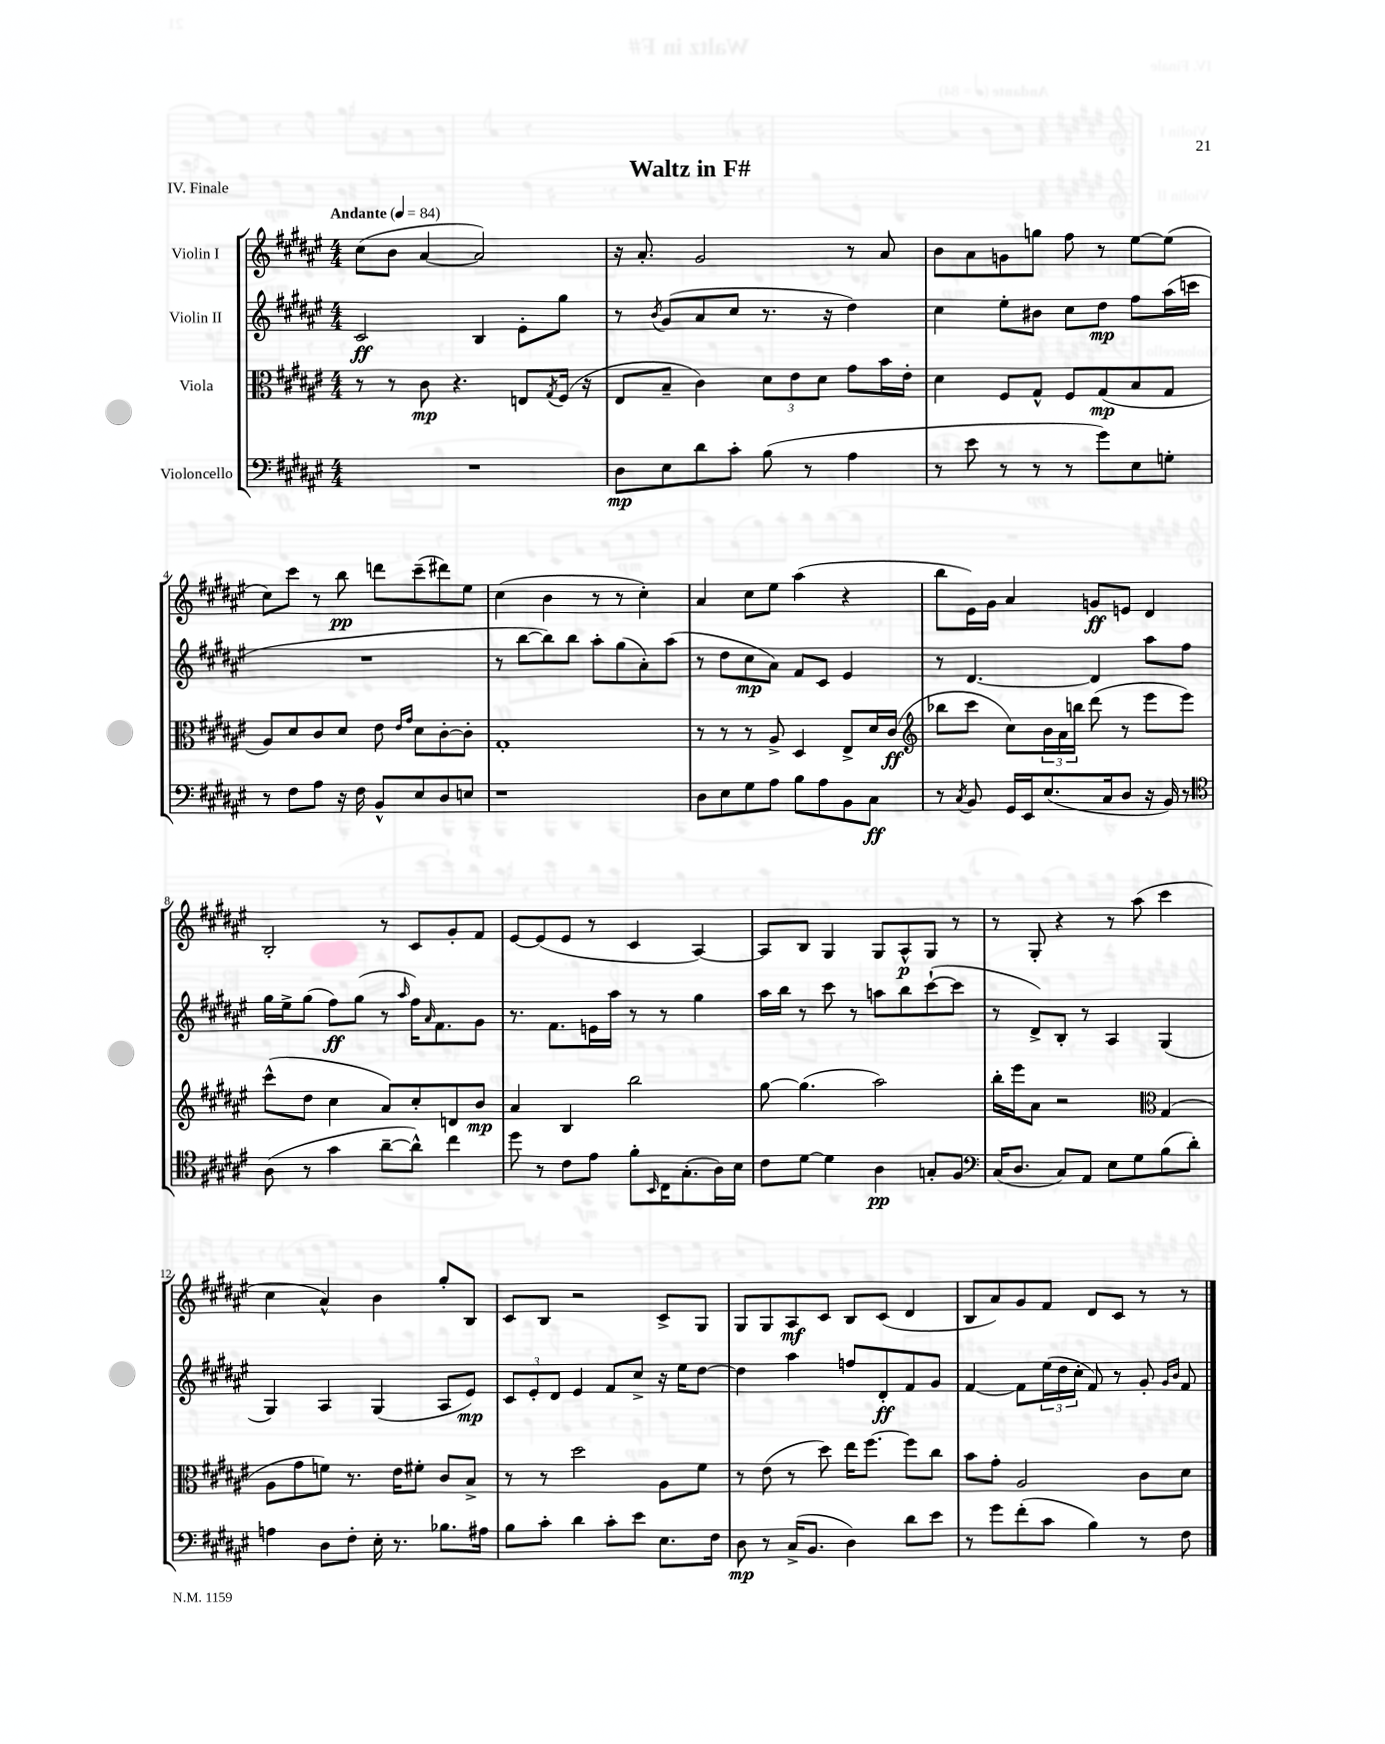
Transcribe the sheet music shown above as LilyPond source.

\header { title = "Waltz in F#" piece = "IV. Finale" }
<<
\new StaffGroup <<
\new Staff = "s0" \with { instrumentName = "Violin I" } {
    \clef treble \key fis \major \numericTimeSignature \time 4/4 \tempo "Andante" 4 = 84
    cis''8( b'8 ais'4~ ais'2) |
    r16 ais'8.-. gis'2 r8 ais'8 |
    b'8 ais'8 g'8 g''8 fis''8 r8 eis''8~ eis''8( |
    cis''8) cis'''8 r8 b''8\pp d'''8 cis'''8--( dis'''8) eis''8 |
    cis''4( b'4 r8 r8 cis''4-.) |
    ais'4 cis''8 eis''8 ais''4( r4 |
    b''8 eis'16) gis'16 ais'4 g'8\ff e'8 dis'4 |
    b2-. r8 cis'8 gis'8-. fis'8 |
    eis'8~ eis'8( eis'8 r8 cis'4 ais4~) |
    ais8 b8 gis4 gis8 ais8-^\p gis8 r8 |
    r8 gis8-. r4 r8 ais''8( cis'''4 |
    cis''4 ais'4-^) b'4 gis''8-. b8 |
    cis'8 b8 r2 cis'8-> gis8 |
    gis8 gis8 ais8\mf cis'8 b8 cis'8( dis'4 |
    b8 ais'8) gis'8 fis'8 dis'8 cis'8 r8 r8 \bar "|." |
}
\new Staff = "s1" \with { instrumentName = "Violin II" } {
    \clef treble \key fis \major \numericTimeSignature \time 4/4
    cis'2\ff b4 eis'8-. gis''8 |
    r8 \acciaccatura { b'8 } gis'8( ais'8 cis''8 r8. r16 dis''4) |
    cis''4 eis''8-. bis'8 cis''8 dis''8\mp fis''8 ais''16( c'''16 |
    R1 |
    r8 b''8~ b''8) b''8 ais''8-. gis''8( ais'8-.) ais''8( |
    r8 dis''8 cis''8\mp ais'8) fis'8 cis'8 eis'4 |
    r8 dis'4.~ dis'4 ais''8 fis''8 |
    gis''16 eis''16-> gis''8( fis''8\ff) gis''8( r8 \grace { ais''16 } fis''16) \grace { ais'16 } fis'8. gis'8 |
    r8. fis'8. e'16 ais''16 r8 r8 gis''4 |
    ais''16 b''16 r8 cis'''8 r8 a''8 b''8 cis'''8~-!( cis'''8 |
    r8 dis'8->) b8-. r8 ais4 gis4( |
    gis4) ais4 gis4( ais8 eis'8\mp) |
    \tuplet 3/2 { cis'8 eis'8-. dis'8 } eis'4 fis'8 cis''8-> r16 eis''16 dis''8~ |
    dis''4 ais''4 f''8 dis'8-.\ff fis'8 gis'8 |
    fis'4~ fis'8 \tuplet 3/2 { eis''16( dis''16 cis''16-. } fis'8) r8 gis'8-. \grace { gis'16 b'16 } fis'8 \bar "|." |
}
\new Staff = "s2" \with { instrumentName = "Viola" } {
    \clef alto \key fis \major \numericTimeSignature \time 4/4
    r8 r8 cis'8\mp r4. e8 \acciaccatura { gis8 } fis16( r16 |
    eis8 b8-- cis'4) \tuplet 3/2 { dis'8 eis'8 dis'8 } gis'8 b'16 eis'16-. |
    dis'4 fis8 gis8-^ fis8 gis8\mp( b8 gis8 |
    ais8) dis'8 cis'8 dis'8 eis'8 \grace { eis'16 gis'16 } dis'8 cis'8~-. cis'8-. |
    gis1-. |
    r8 r8 r8 ais8-> dis4 eis8-> dis'16 cis'16\ff( |
    \clef treble bes''8 cis'''8 cis''8) \tuplet 3/2 { b'16 ais'16 b''16 } dis'''8( r8 eis'''8 eis'''8) |
    cis'''8-^( dis''8 cis''4 ais'8) cis''8-. d'8 b'8\mp |
    ais'4 b4 b''2 |
    gis''8~ gis''4.( ais''2) |
    b''16-. eis'''16 ais'8 r2 \clef alto gis4( |
    ais8 gis'8 f'8) r8. eis'16 fis'8-. cis'8 b8-> |
    r8 r8 dis''2 ais8 fis'8 |
    r8 eis'8( r8 dis''8) eis''16 fis''8.~ fis''8 cis''8 |
    b'8 gis'8-. ais2 cis'8 dis'8 \bar "|." |
}
\new Staff = "s3" \with { instrumentName = "Violoncello" } {
    \clef bass \key fis \major \numericTimeSignature \time 4/4
    R1 |
    dis8\mp eis8 dis'8 cis'8-. b8( r8 ais4 |
    r8 eis'8 r8 r8 r8 gis'8) eis8 g8-. |
    r8 fis8 ais8 r16 fis16 b,8-^ eis8 dis8 e8 |
    r1 |
    dis8 eis8 gis8 ais8 b8 ais8 b,8 cis8\ff |
    r8 \acciaccatura { cis8 } b,8 gis,16 eis,16 eis8.( cis16 dis8 r16 b,16) r8 |
    \clef tenor ais8( r8 gis'4 ais'8~-- ais'8-^) cis''4 |
    dis''8 r8 cis'8 eis'8 fis'8-. \grace { b,16 } cis16 gis8.-.( ais16) b16 |
    cis'8 dis'8~ dis'4 ais4\pp g8-. fis8 |
    \clef bass cis16( dis8. cis8) ais,8 eis8 gis8 b8( dis'8-.) |
    a4 dis8 fis8-. eis16-. r8. bes8. ais16 |
    b8 cis'8-. dis'4 cis'8-. eis'8 eis8. fis16 |
    dis8\mp r8 cis16->( b,8. dis4) dis'8 eis'8 |
    r8 gis'8 fis'8-.( cis'8 b4) r8 fis8 \bar "|." |
}
>>
>>
